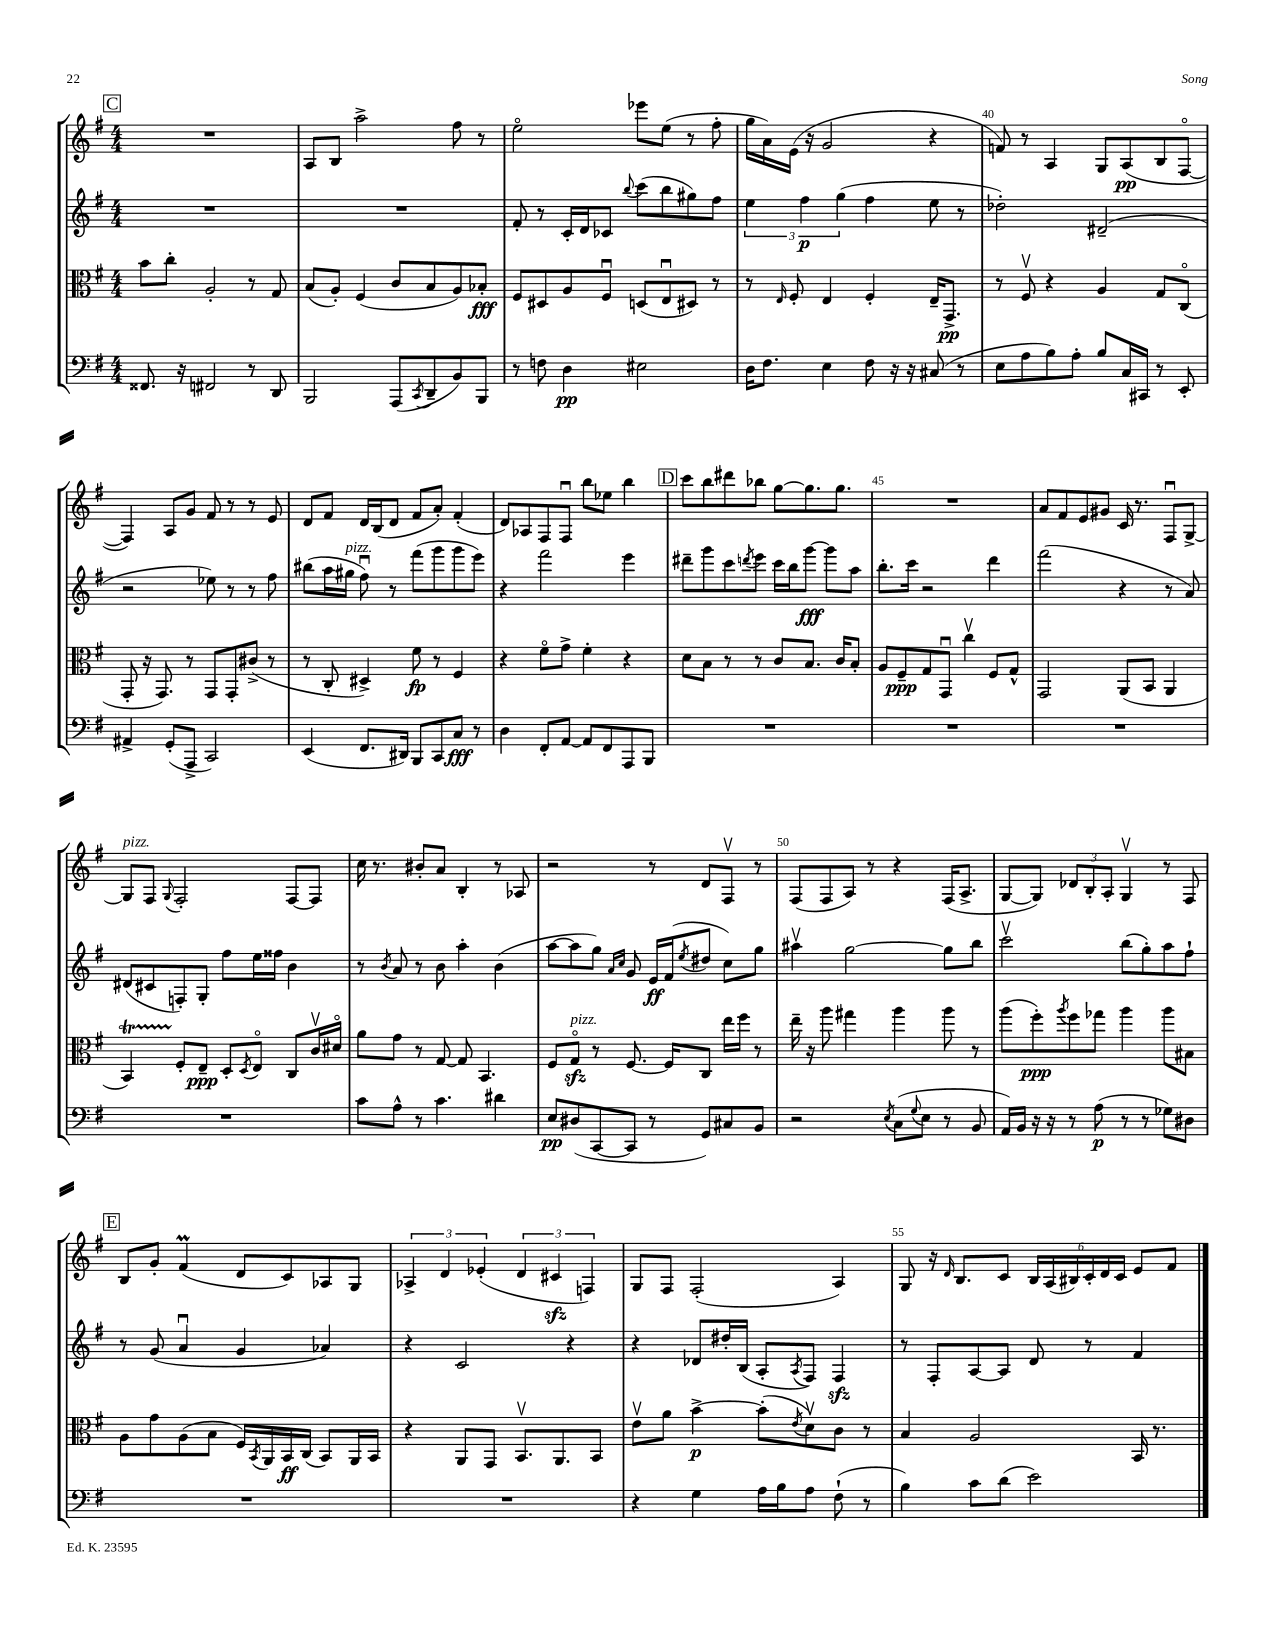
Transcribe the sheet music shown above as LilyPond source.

<<
\new StaffGroup <<
\new Staff = "s0" {
    \clef treble \key g \major \numericTimeSignature \time 4/4
    \mark \markup { \box "C" } R1 |
    a8 b8 a''2-> fis''8 r8 |
    e''2\flageolet ees'''8 e''8( r8 fis''8-. |
    g''16 a'16) e'16( r16 g'2 r4 |
    f'8) r8 a4 g8 a8\pp( b8 fis8~\flageolet |
    fis4) a8 g'8 fis'8 r8 r8 e'8 |
    d'8 fis'8 d'16 b16( d'8 fis'8 a'8-.) fis'4-.( |
    d'8) aes8 fis8 fis8\downbow b''8 ees''8 b''4 |
    \mark \markup { \box "D" } c'''8 b''8 dis'''8 bes''8 g''8~ g''8. g''8. |
    R1 |
    a'8 fis'8 e'8 gis'8 c'16 r8. fis8\downbow g8~-> |
    g8^\markup { \italic "pizz." } fis8 \appoggiatura { g8 } fis2-. fis8~ fis8 |
    c''16 r8. bis'8-. a'8 b4-. r8 aes8 |
    r2 r8 d'8 fis8\upbow r8 |
    fis8( fis8 a8) r8 r4 fis16( a8.-> |
    g8~ g8) \tuplet 3/2 { des'8 b8-. a8-. } g4\upbow r8 fis8 |
    \mark \markup { \box "E" } b8 g'8-. fis'4\prall( d'8 c'8) aes8 g8 |
    \tuplet 3/2 { aes4-> d'4 ees'4-.( } \tuplet 3/2 { d'4 cis'4\sfz f4) } |
    g8 fis8 fis2-.( a4) |
    g8 r16 \grace { d'16 } b8. c'8 \tuplet 6/4 { b16 a16( bis16) c'16-. d'16 c'16 } e'8 fis'8 \bar "|." |
}
\new Staff = "s1" {
    \clef treble \key g \major \numericTimeSignature \time 4/4
    \mark \markup { \box "C" } R1 |
    R1 |
    fis'8-. r8 c'16-. d'16 ces'8 \appoggiatura { b''8 } c'''8( b''8 gis''8) fis''8 |
    \tuplet 3/2 { e''4 fis''4\p g''4( } fis''4 e''8 r8 |
    des''2-.) dis'2--( |
    r2 ees''8) r8 r8 fis''8 |
    bis''8( a''16 gis''16^\markup { \italic "pizz." } fis''8\downbow) r8 fis'''8( g'''8 g'''8 e'''8) |
    r4 fis'''2 e'''4 |
    \mark \markup { \box "D" } dis'''8-- g'''8 c'''8 \acciaccatura { d'''8 } e'''8 c'''16 b''16 g'''8~\fff g'''8 a''8 |
    b''8.-. c'''16 r2 d'''4 |
    fis'''2( r4 r8 a'8) |
    dis'8( cis'8 f8-.) g8-. fis''8 e''16 fisis''16 b'4 |
    r8 \acciaccatura { b'8 } a'8 r8 b'8 a''4-. b'4( |
    a''8~ a''8 g''8) \grace { a'16 c''16 } g'8 e'16\ff fis'16( \acciaccatura { e''8 } dis''8 c''8) g''8 |
    ais''4\upbow g''2~ g''8 b''8 |
    c'''2\upbow b''8( g''8-.) a''8 fis''8-! |
    \mark \markup { \box "E" } r8 g'8( a'4\downbow g'4 aes'4) |
    r4 c'2 r4 |
    r4 des'8 dis''16-. b16( a8-. \acciaccatura { a8 } fis8) fis4\sfz |
    r8 fis8-. a8~ a8 d'8 r8 fis'4 \bar "|." |
}
\new Staff = "s2" {
    \clef alto \key g \major \numericTimeSignature \time 4/4
    \mark \markup { \box "C" } b'8 c''8-. a2-. r8 g8 |
    b8( a8-.) fis4( c'8 b8 a8) bes8-.\fff |
    fis8 dis8 a8 fis8\downbow d8( e8\downbow dis8) r8 |
    r8 \grace { e16 } fis8-. e4 fis4-. e16-- g,8.->\pp |
    r8 fis8\upbow r4 a4 g8 c8\flageolet( |
    g,8-. r16 g,8.) r8 g,8 g,8-. cis'8->( r8 |
    r8 c8-. dis4->) fis'8\fp r8 fis4 |
    r4 fis'8\flageolet g'8-> fis'4-. r4 |
    \mark \markup { \box "D" } d'8 b8 r8 r8 c'8 b8. c'16 b8-. |
    a8 fis8--\ppp g8 g,8\downbow c''4\upbow fis8 g8-^ |
    g,2 a,8( b,8 a,4 |
    b,4\startTrillSpan) fis8-.\stopTrillSpan e8--\ppp d8-. \acciaccatura { d8 } e8\flageolet c8 c'16\upbow dis'16\flageolet |
    a'8 g'8 r8 g8~ g8 b,4. |
    fis8 g8\flageolet\sfz^\markup { \italic "pizz." } r8 fis8.~ fis16 c8 e''16 fis''16 r8 |
    e''16-- r16 a''8 gis''4 a''4 a''8 r8 |
    a''8( fis''8-.\ppp) \acciaccatura { a''8 } fis''8 ges''8 a''4 a''8 bis8 |
    \mark \markup { \box "E" } a8 g'8 a8( b8 fis16) \acciaccatura { b,8 } a,16 b,16\ff c16( b,8) a,16 b,16 |
    r4 a,8 g,8 b,8.\upbow a,8. b,8 |
    e'8\upbow a'8 b'4~->\p b'8-.( \acciaccatura { e'8 } d'8\upbow) c'8 r8 |
    b4 a2 b,16 r8. \bar "|." |
}
\new Staff = "s3" {
    \clef bass \key g \major \numericTimeSignature \time 4/4
    \mark \markup { \box "C" } fisis,8. r16 fis,2 r8 d,8 |
    b,,2 a,,8( \acciaccatura { c,8 } d,8-- b,8) b,,8 |
    r8 f8 d4\pp eis2 |
    d16 fis8. e4 fis8 r16 r16 cis8( r8 |
    e8 a8 b8) a8-. b8 c16 cis,16 r8 e,8-. |
    ais,4-> g,8-.( a,,8-> c,2) |
    e,4( fis,8. dis,16) b,,8 c,8 c8\fff r8 |
    d4 fis,8-. a,8~ a,8 fis,8 a,,8 b,,8 |
    \mark \markup { \box "D" } R1 |
    R1 |
    R1 |
    R1 |
    c'8 a8-^ r8 c'4. dis'4 |
    e8\pp dis8( c,8~ c,8 r8 g,8) cis8 b,8 |
    r2 \acciaccatura { e8 } c8( \appoggiatura { g8 } e8 r8 b,8 |
    a,16) b,16 r16 r16 r8 a8\p( r8 r8 ges8) dis8 |
    \mark \markup { \box "E" } R1 |
    R1 |
    r4 g4 a16 b16 a8 fis8-!( r8 |
    b4) c'8 d'8( e'2) \bar "|." |
}
>>
>>
\layout { \context { \Score currentBarNumber = #36 \override BarNumber.break-visibility = ##(#f #t #t) barNumberVisibility = #(every-nth-bar-number-visible 5) } }
